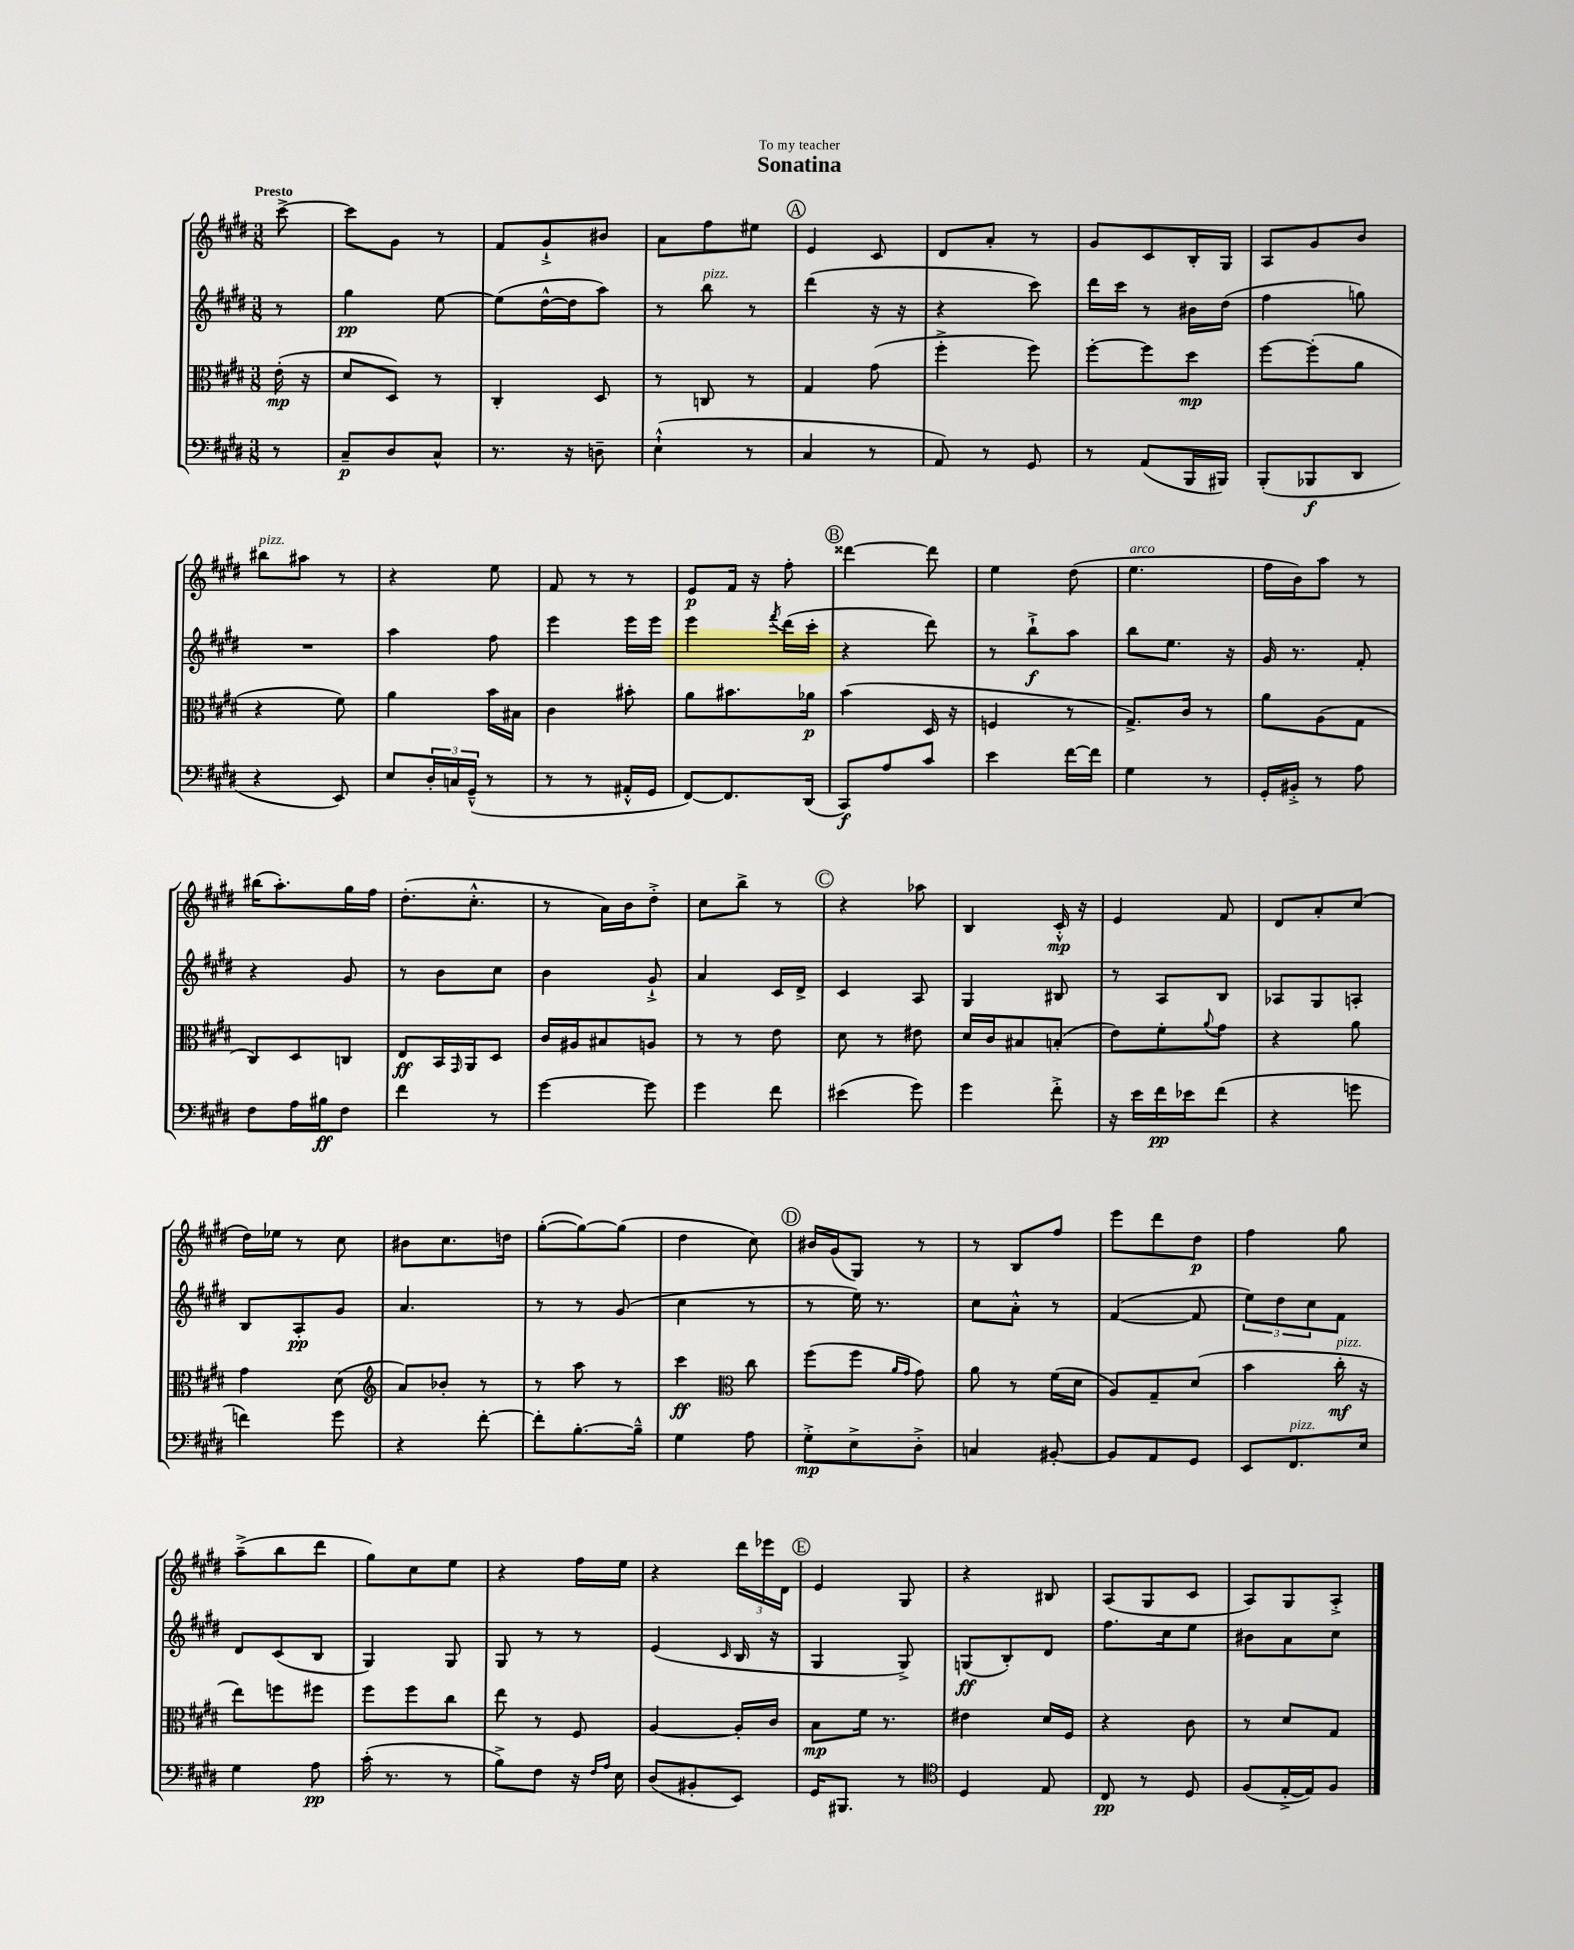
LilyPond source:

\header { title = "Sonatina" dedication = "To my teacher" }
<<
\new StaffGroup <<
\new Staff = "s0" {
    \clef treble \key e \major \numericTimeSignature \time 3/8 \partial 8 \tempo "Presto"
    cis'''8~-> |
    cis'''8 gis'8 r8 |
    fis'8 gis'8-!-> bis'8 |
    a'8 fis''8 eis''8 |
    \mark \markup { \circle "A" } e'4 cis'8 |
    dis'8 a'8-. r8 |
    gis'8 cis'8 b16-. gis16 |
    a8 gis'8 b'8 |
    bis''8^\markup { \italic "pizz." } ais''8 r8 |
    r4 e''8 |
    fis'8 r8 r8 |
    e'8\p fis'16 r16 fis''8-. |
    \mark \markup { \circle "B" } disis'''4~ disis'''8 |
    e''4 dis''8( |
    e''4.^\markup { \italic "arco" } |
    fis''16 b'16) a''8 r8 |
    bis''16( a''8.-.) gis''16 fis''16 |
    dis''8.-.( cis''8.-.-^ |
    r8 a'16) b'16 dis''8-.-> |
    cis''8 b''8-> r8 |
    \mark \markup { \circle "C" } r4 aes''8 |
    b4 cis'16-.-^\mp r16 |
    e'4 fis'8 |
    dis'8 a'8-. cis''8( |
    dis''16) ees''16 r8 cis''8 |
    bis'8 cis''8. d''16 |
    gis''8~-.( gis''8~) gis''8( |
    dis''4 cis''8) |
    \mark \markup { \circle "D" } bis'16 gis'16( gis8) r8 |
    r8 b8 fis''8 |
    e'''8 dis'''8 dis''8\p |
    fis''4 gis''8 |
    a''8--->( b''8 dis'''8 |
    gis''8) cis''8 e''8 |
    r4 fis''16 e''16 |
    r4 \tuplet 3/2 { dis'''16 ees'''16 dis'16 } |
    \mark \markup { \circle "E" } e'4 gis8 |
    r4 bis8 |
    a8( gis8 cis'8 |
    a8) gis8 a8-.-> \bar "|." |
}
\new Staff = "s1" {
    \clef treble \key e \major \numericTimeSignature \time 3/8 \partial 8
    r8 |
    gis''4\pp e''8~ |
    e''8( dis''16~-^ dis''16 a''8) |
    r8 b''8^\markup { \italic "pizz." } r8 |
    \mark \markup { \circle "A" } dis'''4( r16 r16 |
    r4 cis'''8) |
    dis'''16 cis'''16 r8 bis'16 dis''16( |
    fis''4 g''8) |
    R4. |
    a''4 fis''8 |
    e'''4 e'''16 e'''16 |
    e'''4 \acciaccatura { fis'''8 } dis'''16( cis'''16-. |
    \mark \markup { \circle "B" } r4 dis'''8) |
    r8 b''8-!->\f a''8 |
    b''8 e''8. r16 |
    gis'16 r8. fis'8-. |
    r4 gis'8 |
    r8 b'8 cis''8 |
    b'4 gis'8-!-> |
    a'4 cis'16 dis'16-> |
    \mark \markup { \circle "C" } cis'4 a8 |
    gis4 bis8 |
    r8 a8 b8 |
    aes8 gis8 a8-. |
    b8 a8-.\pp gis'8 |
    a'4. |
    r8 r8 gis'8( |
    cis''4 r8 |
    \mark \markup { \circle "D" } r8 e''16) r8. |
    cis''8 a'8-.-^ r8 |
    fis'4~( fis'8 |
    \tuplet 3/2 { e''8) dis''8 cis''8 } fis'8 |
    dis'8 cis'8( b8 |
    gis4) gis8 |
    gis8 r8 r8 |
    e'4( \grace { cis'16 } b16 r16 |
    \mark \markup { \circle "E" } gis4 gis8->) |
    g8\ff( b8-.) dis'8 |
    fis''8. cis''16 e''8 |
    bis'8 a'8 cis''8 \bar "|." |
}
\new Staff = "s2" {
    \clef alto \key e \major \numericTimeSignature \time 3/8 \partial 8
    e'16-.\mp( r16 |
    dis'8 dis8) r8 |
    cis4-. dis8 |
    r8 c8 r8 |
    \mark \markup { \circle "A" } gis4 gis'8( |
    fis''4-.-> fis''8) |
    fis''8~-. fis''8 dis''8\mp |
    fis''8~ fis''8-.( a'8 |
    r4 fis'8) |
    a'4 b'16 bis16 |
    cis'4 bis'8-. |
    a'8 bis'8. aes'16\p |
    \mark \markup { \circle "B" } b'4( dis16 r16 |
    f4 r8 |
    gis8.->) cis'16 r8 |
    a'8 a8( gis8 |
    cis8) dis8 c8 |
    e8\ff b,16 \grace { gis,16 } a,16 dis8 |
    cis'16 ais16 bis8 a8 |
    r8 r8 e'8 |
    \mark \markup { \circle "C" } dis'8 r8 eis'8 |
    dis'16 cis'16 bis8 b8-.( |
    e'8) fis'8-. \appoggiatura { a'8 } gis'8 |
    r4 a'8 |
    gis'4 dis'8( |
    \clef treble a'8) bes'8-. r8 |
    r8 a''8 r8 |
    cis'''4\ff \clef alto cis''8 |
    \mark \markup { \circle "D" } fis''8( fis''8 \grace { a'16 gis'16 } gis'8) |
    a'8 r8 fis'16( dis'16 |
    a8) gis8-- dis'8( |
    b'4 cis''16-.\mf^\markup { \italic "pizz." } r16 |
    e''8) f''8 fis''8 |
    fis''8 fis''8 cis''8 |
    e''8 r8 fis8 |
    a4~ a16-. cis'16 |
    \mark \markup { \circle "E" } b8\mp fis'16 r8. |
    eis'4 dis'16 fis16 |
    r4 cis'8 |
    r8 dis'8 gis8 \bar "|." |
}
\new Staff = "s3" {
    \clef bass \key e \major \numericTimeSignature \time 3/8 \partial 8
    r8 |
    cis8--\p dis8 cis8-^ |
    r8. r16 d8-- |
    e4-!-^( r8 |
    \mark \markup { \circle "A" } cis4 r8 |
    a,8) r8 gis,8 |
    r8 a,8( b,,16 bis,,16) |
    b,,8-.( bes,,8\f dis,8 |
    r4 e,8) |
    e8 \tuplet 3/2 { dis16-. c16 gis,16---^( } r8 |
    r8 r8 ais,16-.-^ gis,16 |
    fis,8~) fis,8. dis,16( |
    \mark \markup { \circle "B" } cis,8\f) a8 cis'8 |
    e'4 fis'16~ fis'16 |
    gis4 r8 |
    gis,16-. bis,16-.-> r8 a8 |
    fis8 a16 bis16\ff fis8 |
    fis'4 r8 |
    gis'4~ gis'8 |
    gis'4 fis'8 |
    \mark \markup { \circle "C" } eis'4( gis'8) |
    gis'4 fis'8-.-> |
    r16 e'16 fis'16\pp ees'16 fis'8( |
    r4 g'8 |
    f'4) gis'8 |
    r4 fis'8~-. |
    fis'8-. b8.~-. b16---^ |
    gis4 a8 |
    \mark \markup { \circle "D" } gis8-.->\mp e8-> dis8-.-> |
    c4 bis,8~-. |
    bis,8 a,8 gis,8 |
    e,8 fis,8.^\markup { \italic "pizz." } e16 |
    gis4 a8\pp |
    cis'16-.( r8. r8 |
    b8->) fis8 r16 \grace { fis16 a16 } e16 |
    dis8( bis,8-. e,8) |
    \mark \markup { \circle "E" } gis,16 bis,,8. r8 |
    \clef tenor dis4 e8 |
    cis8\pp r8 dis8 |
    fis8( e16~-.-> e16) fis8 \bar "|." |
}
>>
>>
\layout { \context { \Score \remove "Bar_number_engraver" } }
